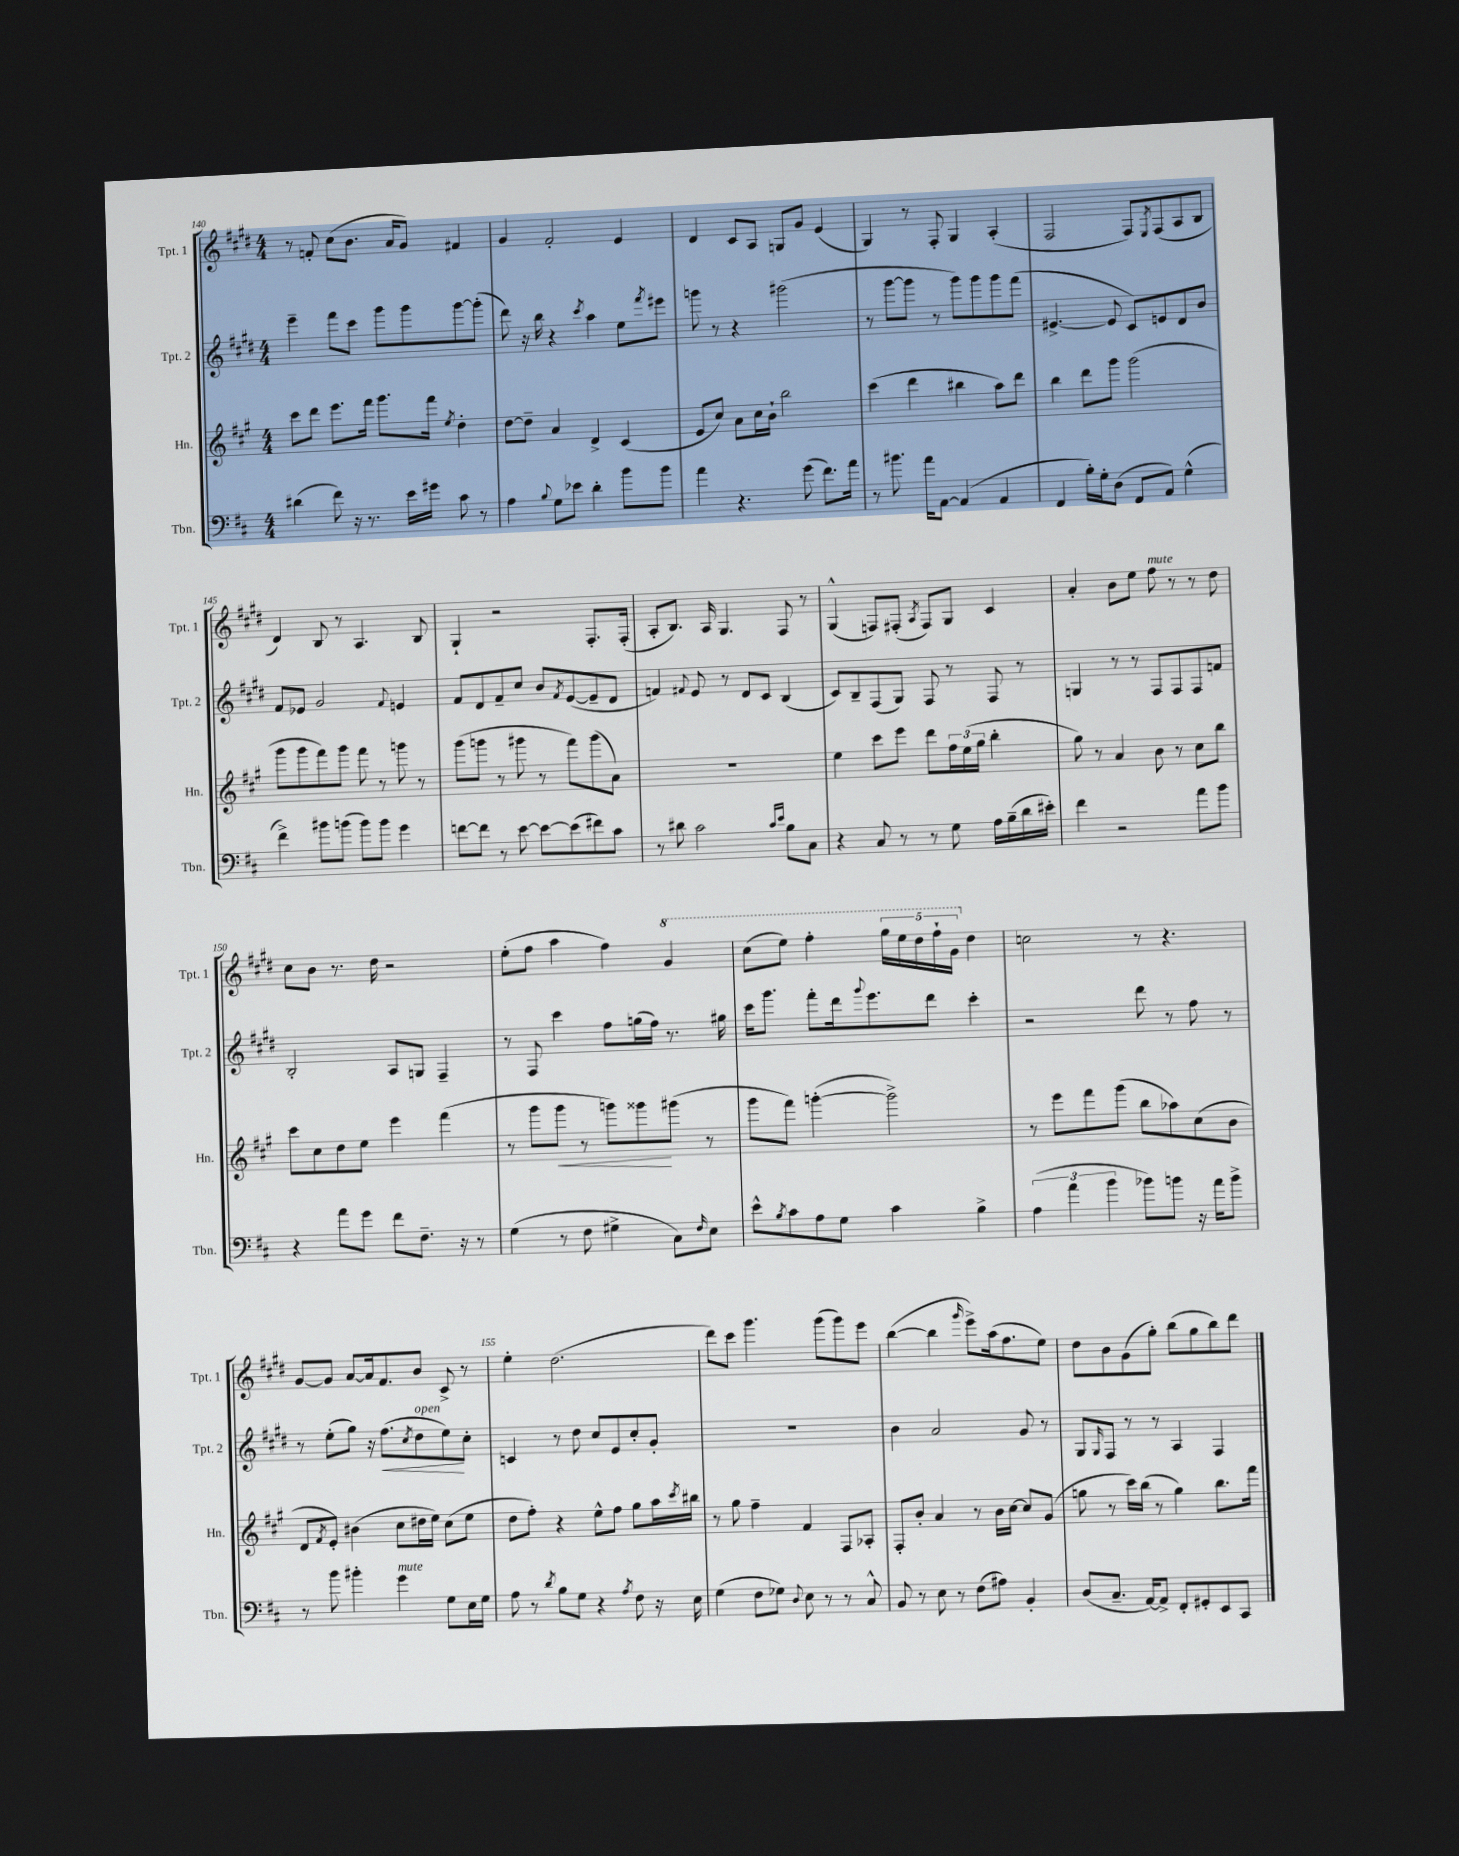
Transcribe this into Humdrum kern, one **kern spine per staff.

**kern	**kern	**kern	**kern
*staff4	*staff3	*staff2	*staff1
*clefF4	*clefG2	*clefG2	*clefG2
*k[f#c#]	*k[f#c#g#]	*k[f#c#g#d#]	*k[f#c#g#d#]
*M4/4	*M4/4	*M4/4	*M4/4
(4d#\	8ccc#\L	4eee~\	8r
.	8ddd\J	.	8f'/
8f#\)	8.eee\L	8fff#\L	(8cc#\L
16r	.	8ccc#\J	8.b\J
8.r	16fff#\Jk	.	.
.	8.ggg#\L	8ggg#\L	.
.	.	.	16a/LK
16e\LL	.	8ggg#\	8g#/J)
16g#\JJ	16fff#\Jk	.	.
.	8qee/	.	.
8c#\	4dd'\	[8ggg#\	4f#/
8r	.	(8ggg#'\]J	.
=	=	=	=
4A\	[8dd\L	8ddd#\)	4g#/
.	8dd~\]J	16r	.
.	.	16bb\	.
8qqB/	.	.	.
8G\L	4a/	4r	2f#'/
8e-\J	.	.	.
.	.	8qccc#/	.
4d'\	4d^/	4aa\	.
8b\L	(4c#/	8ee\L	4e/
.	.	8qfff#/	.
8b\J	.	8eee#\J	.
=	=	=	=
4a\	8e/L	8ggg\	4d#/
.	8cc#/J)	8r	.
4.r	8a\L	4r	8c#/L
.	16cc#\L	.	8A/J
.	16b`\JJ	.	.
.	2bb\	(2ggg#\	8G/L
(8g\	.	.	8g#/J
8.f#\L)	.	.	(4e/
16a\Jk	.	.	.
=	=	=	=
8r	(4ccc#\	8r	4G#/)
8.b#\	.	[8ggg#\L	.
.	4ddd\	8ggg#\]J	8r
16a\LK	.	.	.
[8AA\J	.	8r	8F#'/
(4AA/]	4bb#\	8ggg#\L)	4G#/
.	.	8ggg#\	.
4AA/	8aa\L)	8ggg#\	(4A'/
.	8ddd\J	(8fff#\J	.
=	=	=	=
4FF#/	4bb\	[4.e#^/	2F#/
16B'\LL)	8ddd\L	.	.
16G'\J	.	.	.
(8D\J	8ggg#\J	8e#/]	.
8FF#/L	(2ggg#\	8c#/L)	8F#/L)
.	.	.	8qE/
8AA/J)	.	8e/	(8F#/
(4G^^\	.	8d#/	8A/
.	.	8b/J	8B/J
=	=	=	=
4f#^\)	8ggg#\L	8f#/L	4d#/)
.	8ggg#\	8e-/J	.
8b#\L	8fff#\)	2g#/	8B/
(8b\J	8ggg#\J	.	8r
8b\L)	8fff#\	.	4.A/
8b\J	8r	.	.
.	.	8qqf#/	.
4g\	8ggg\	4e/	.
.	8r	.	8B/
=	=	=	=
[8f\L	(8ggg#\L	8f#/L	4G#`/
8f\]J	8ggg\J	8d#/	.
8r	8r	8f#~/	2r
[8e\	8ggg#\	8cc#/J	.
8e\_L	8r	8b/L	.
.	.	8qf#/	.
(8e\]	8fff#\L)	([8e/	.
8f#\)	(8ggg#\	8e~/]	8.F#'/L
8c#\J	8a\J)	8d#/J	.
.	.	.	(16F#'/Jk
=	=	=	=
8r	1r	4f/)	8A'/L
8d#\	.	.	8.B/J)
.	.	8qqf#/	.
2c#\	.	8e/	.
.	.	.	16A/
.	.	8r	4.G#/
.	.	8d#/L	.
.	.	8c#/J	.
16qqc#/LL	.	.	.
16qqe/JJ	.	.	.
8B\L	.	(4B/	8F#/
8C#\J	.	.	8r
=	=	=	=
4r	4ee\	8c#/L)	(4G#^^/
.	.	8B~/	.
8C#/	8ccc#\L	(8F#/	8F/L)
8r	8eee\J	8G#/J)	(8F#'/J
.	.	.	8qA/
8r	8ddd\L	8F#/	8F#/L)
8G\	24ff#\L	8r	8G#/J
.	(24ee\	.	.
.	24gg#\JJ	.	.
16A\LL	4bb'\	8F#/	4c#/
(16B~\	.	.	.
16d\	.	8r	.
16e#'\JJ)	.	.	.
=	=	=	=
4f#\	8gg#\)	4G/	4a'/
.	8r	.	.
2r	4a/	8r	8b\L
.	.	8r	8ee\J
.	8b\	8F#/L	8ff#\
.	8r	8F#/	8r
8a\L	8cc#\L	8F#/	8r
8b\J	8bb\J	8f/J	8dd#\
=	=	=	=
4r	8ccc#\L	2B'/	8cc#\L
.	8cc#\	.	8b\J
8a\L	8dd\	.	8.r
8g\J	8ee\J	.	.
.	.	.	16dd#\
8f#\L	4eee\	8A/L	2r
8.F#~\J	.	8G/J	.
.	(4fff#\	4F#~/	.
16r	.	.	.
8r	.	.	.
=	=	=	=
(4G\	8r	8r	(8ee'\L
.	8ggg#\L	8F#/	8ff#\J
8r	8ggg#\J	4ccc#\	4aa\
8F#\	8r	.	.
4G#^\	8ggg\L)	8ff#\L	4ff#\)
.	8ggg##\	(16gg\L	.
.	.	16ff#\JJ)	.
8C#\L)	(8ggg#\J	8.r	4gg#/
16qqF#/	.	.	.
8E\J	8r	.	.
.	.	16gg#\	.
=	=	=	=
8e^^\L	8ggg#\L	16ccc#\LK	(8ccc#\L
.	.	8.ggg#\J	.
8qB/	.	.	.
8c#\	8fff#\J)	.	8eee\J)
8A\	([4ggg'\	8fff#'\L	4fff#'\
8G\J	.	16ddd#\k	.
.	.	8qqggg#/	.
.	.	8.eee\	.
4c#\	2ggg^\])	.	20ggg#\LL
.	.	.	20eee\
.	.	.	20ddd#\
.	.	8ddd#\J	.
.	.	.	20fff#`\
.	.	.	20gg#\JJ
4B^\	.	4ccc#'\	4dd#\
=	=	=	=
(6A\	8r	2r	2cc\
.	8eee\L	.	.
6a\	.	.	.
.	8fff#\	.	.
6b\	.	.	.
.	(8ggg#\J	.	.
8b-\L)	8bb\L	8ddd#\	8r
8b\J	8aa-\)	8r	4.r
16r	(8cc#\	8ff#\	.
16a\LK	.	.	.
8b^\J	8b\J	8r	.
=	=	=	=
8r	8d/L	8r	[8g#/L
.	8qf#/	.	.
8b\	8e'/J)	(8ee'\L	8g#/]J
4b#'\	(4b#\	8gg#\J)	[8a/L
.	.	16r	16a/]k
.	.	(8.ff#\L	8.f#/
4g\	8cc#\L	.	.
.	.	8qcc#/	.
.	16dd#\L	8dd#\	8b/J
.	16ee\JJ)	.	.
8G\L	(8cc#\L	8ee\)	8c#^/
16E\L	8ee\J	8cc#'\J	8r
16G\JJ	.	.	.
=	=	=	=
8A\	8dd\L	4c/	4ee'\
8r	8ff#'\J)	.	.
8qd/	.	.	.
8B\L	4r	8r	(2.dd#\
8G\J	.	8dd#\	.
4r	8ee^^\L	8cc#/L	.
.	8ff#\J	8e/	.
8qA/	.	.	.
8F#\	8gg#\L	8cc#'/	.
16r	16aa\L	8g#'/J	.
.	8qccc#/	.	.
16E\	16bb#\JJ	.	.
=	=	=	=
(4G\	8r	1r	8ddd#\L)
.	8gg#\	.	8ccc#\J
8F#\L	4ff#~\	.	4.ggg#\
8G-\J)	.	.	.
8qqD/	.	.	.
8E\	4f#/	.	.
8r	.	.	(8ggg#\L
8r	8F#/L	.	8ggg#\)
8C#^^/	8A-'/J	.	8eee\J
=	=	=	=
8BB/	8F#'/L	4b\	([4bb\
8r	8b'/J	.	.
8E\	4a/	2a/	4bb\]
8r	.	.	.
.	.	.	16qqggg#/
(8F#\L	8r	.	8eee^\L)
8A#\J)	16b\LL	.	(16aa\k
.	[16cc#\JJ	.	8.ff#\
4BB'/	8cc#/]L	8g#/	.
.	(8g#/J	8r	8ee\J)
=	=	=	=
(8D/L	8gg\	8G#/L	8dd#\L
.	.	16qqG#/	.
8.C#~/J	8r	8F#/J	8b\
.	16ccc#\LL)	8r	(8g#\
[16AA/LK)	(16bb\JJ	.	.
8AA^/]J	8r	8r	8gg#'\J)
8FF#'/L	4gg\)	4A/	(8bb\L
8GG#'/	.	.	8gg#\
8EE/	8.bb\L	4F#/	8bb\)
8CC#/J	.	.	8ddd#\J
.	16fff#\Jk	.	.
==	==	==	==
*-	*-	*-	*-
